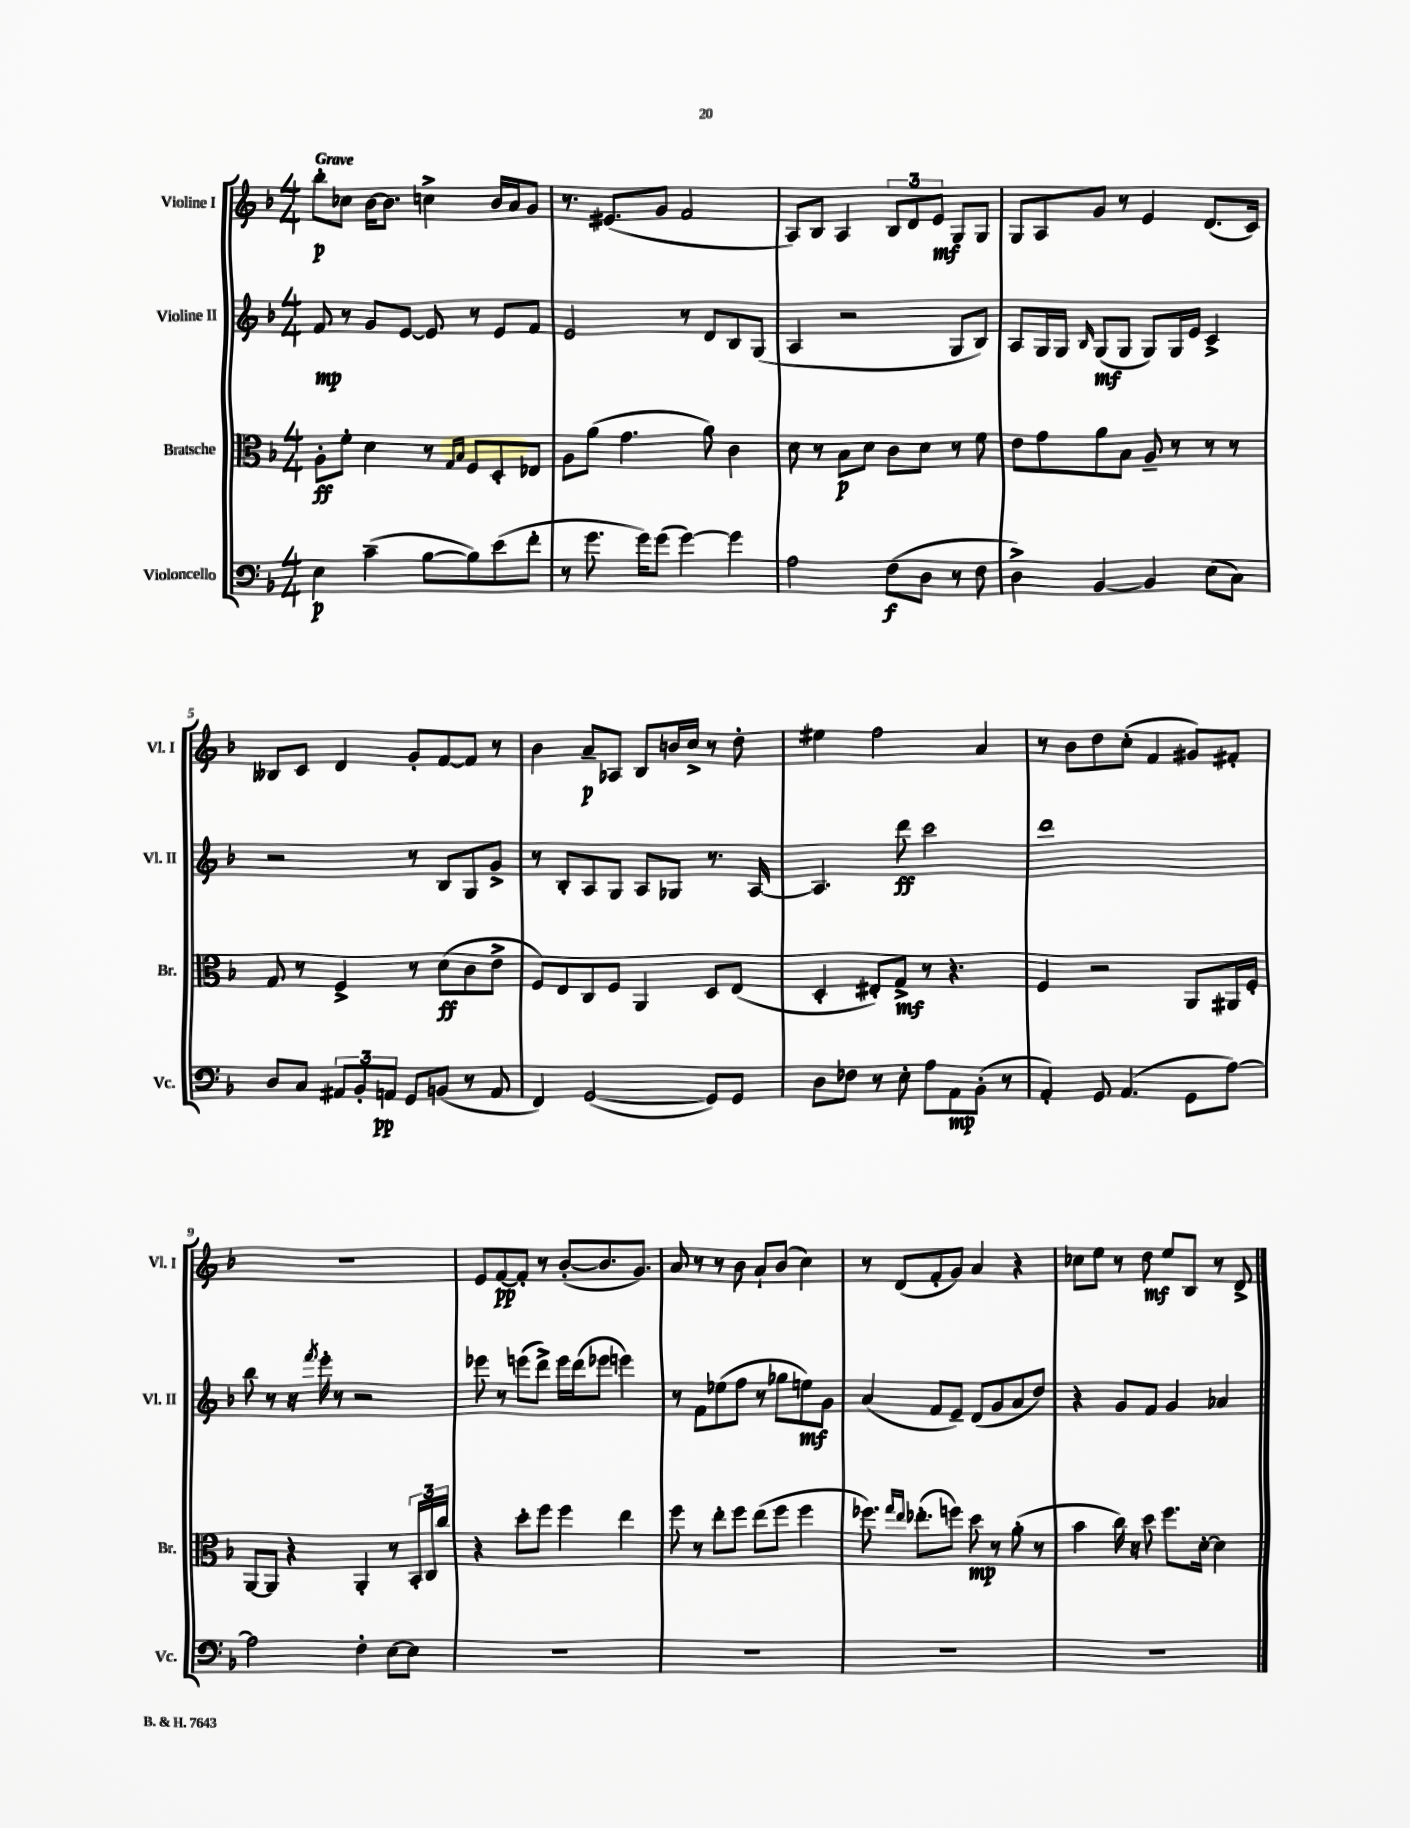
<<
\new StaffGroup <<
\new Staff = "s0" \with { instrumentName = "Violine I" shortInstrumentName = "Vl. I" } {
    \clef treble \key f \major \numericTimeSignature \time 4/4 \tempo "Grave"
    bes''8-.\p ces''8 bes'16~ bes'8. c''4-> bes'16 a'16 g'8 |
    r8. eis'8.( g'8 f'2 |
    a8) bes8 a4 \tuplet 3/2 { bes8 d'8 e'8\mf } g8 g8 |
    g8 a8 g'8 r8 e'4 d'8.( c'16) |
    beses8 c'8 d'4 g'8-. f'8~ f'8 r8 |
    bes'4 a'8--\p aes8 bes8 b'16 c''16-> r8 d''8-. |
    eis''4 f''2 a'4 |
    r8 bes'8 d''8 c''8-.( f'4 gis'8) fis'8-. |
    r1 |
    e'8 f'8~\pp f'8-. r8 bes'8~-.( bes'8. g'8.) |
    a'8 r8 r8 bes'8 a'8-! bes'8( c''4) |
    r8 d'8( f'8-. g'8) a'4 r4 |
    ces''8 e''8 r8 d''8\mf e''8 bes8 r8 d'8-> \bar "|." |
}
\new Staff = "s1" \with { instrumentName = "Violine II" shortInstrumentName = "Vl. II" } {
    \clef treble \key f \major \numericTimeSignature \time 4/4
    f'8\mp r8 g'8 e'8~ e'8 r8 e'8 f'8 |
    e'2 r8 d'8 bes8 g8( |
    a4 r2 g8 bes8) |
    a8 g16 g16 \grace { bes16 } g8\mf( g8 g8) g16 e'16 c'4-> |
    r2 r8 bes8 g8 g'8-> |
    r8 bes8-. a8 g8 a8 ges8 r8. a16~ |
    a4. d'''8\ff c'''2 |
    d'''1 |
    bes''8 r8 r16 \acciaccatura { f'''8 } e'''16-. r8 r2 |
    ees'''8 r8 e'''8( d'''8->) e'''16 d'''16( ees'''8 e'''4) |
    r8 f'8 ees''8( f''8 r8 ges''8 e''8\mf) g'8 |
    a'4( f'8 e'8--) d'8( g'8 a'8 d''8) |
    r4 g'8 f'8 g'4 aes'4 \bar "|." |
}
\new Staff = "s2" \with { instrumentName = "Bratsche" shortInstrumentName = "Br." } {
    \clef alto \key f \major \numericTimeSignature \time 4/4
    a8-.\ff f'8-. d'4 r8 \grace { g16 bes16 } f8 d8-. ees8 |
    a8 a'8( g'4. a'8) c'4 |
    d'8 r8 bes8\p d'8 c'8 d'8 r8 f'8 |
    e'8 g'8 a'8 bes8 a8-- r8 r8 r8 |
    g8 r8 f4-> r8 d'8\ff( c'8 e'8-> |
    f8) e8 c8 f8 a,4 d8 e8( |
    d4-. eis8-.) g8->\mf r8 r4. |
    f4 r2 a,8 ais,16 f16-. |
    a,8~ a,8 r4 a,4-. r8 \tuplet 3/2 { bes,16-. c16 c''16 } |
    r4 d''8-. f''8 f''4 e''4 |
    f''8 r8 e''8-. f''8 e''8( f''8 f''4 |
    fes''8.) \grace { g''16 e''16 } ees''8.-.( f''8) d''8\mp r8 a'8-.( r8 |
    bes'4 c''16) r16 d''8 f''8. d'16~-. d'4 \bar "|." |
}
\new Staff = "s3" \with { instrumentName = "Violoncello" shortInstrumentName = "Vc." } {
    \clef bass \key f \major \numericTimeSignature \time 4/4
    e4\p c'4--( bes8~ bes8) e'8( f'8-. |
    r8 g'8. g'16) g'8( g'4~) g'4 |
    a2 f8\f( d8 r8 f8 |
    d4->) bes,4~ bes,4 e8( c8) |
    d8 c8 \tuplet 3/2 { ais,8 bes,8-. a,8\pp } g,8 b,8( r8 a,8 |
    f,4) g,2~( g,8) g,8 |
    d8 fes8 r8 e8-. a8 a,8\mp bes,8-.( r8 |
    a,4-.) g,8 a,4.( g,8 a8~) |
    a2 f4-. e8~ e8 |
    R1 |
    R1 |
    R1 |
    R1 \bar "|." |
}
>>
>>
